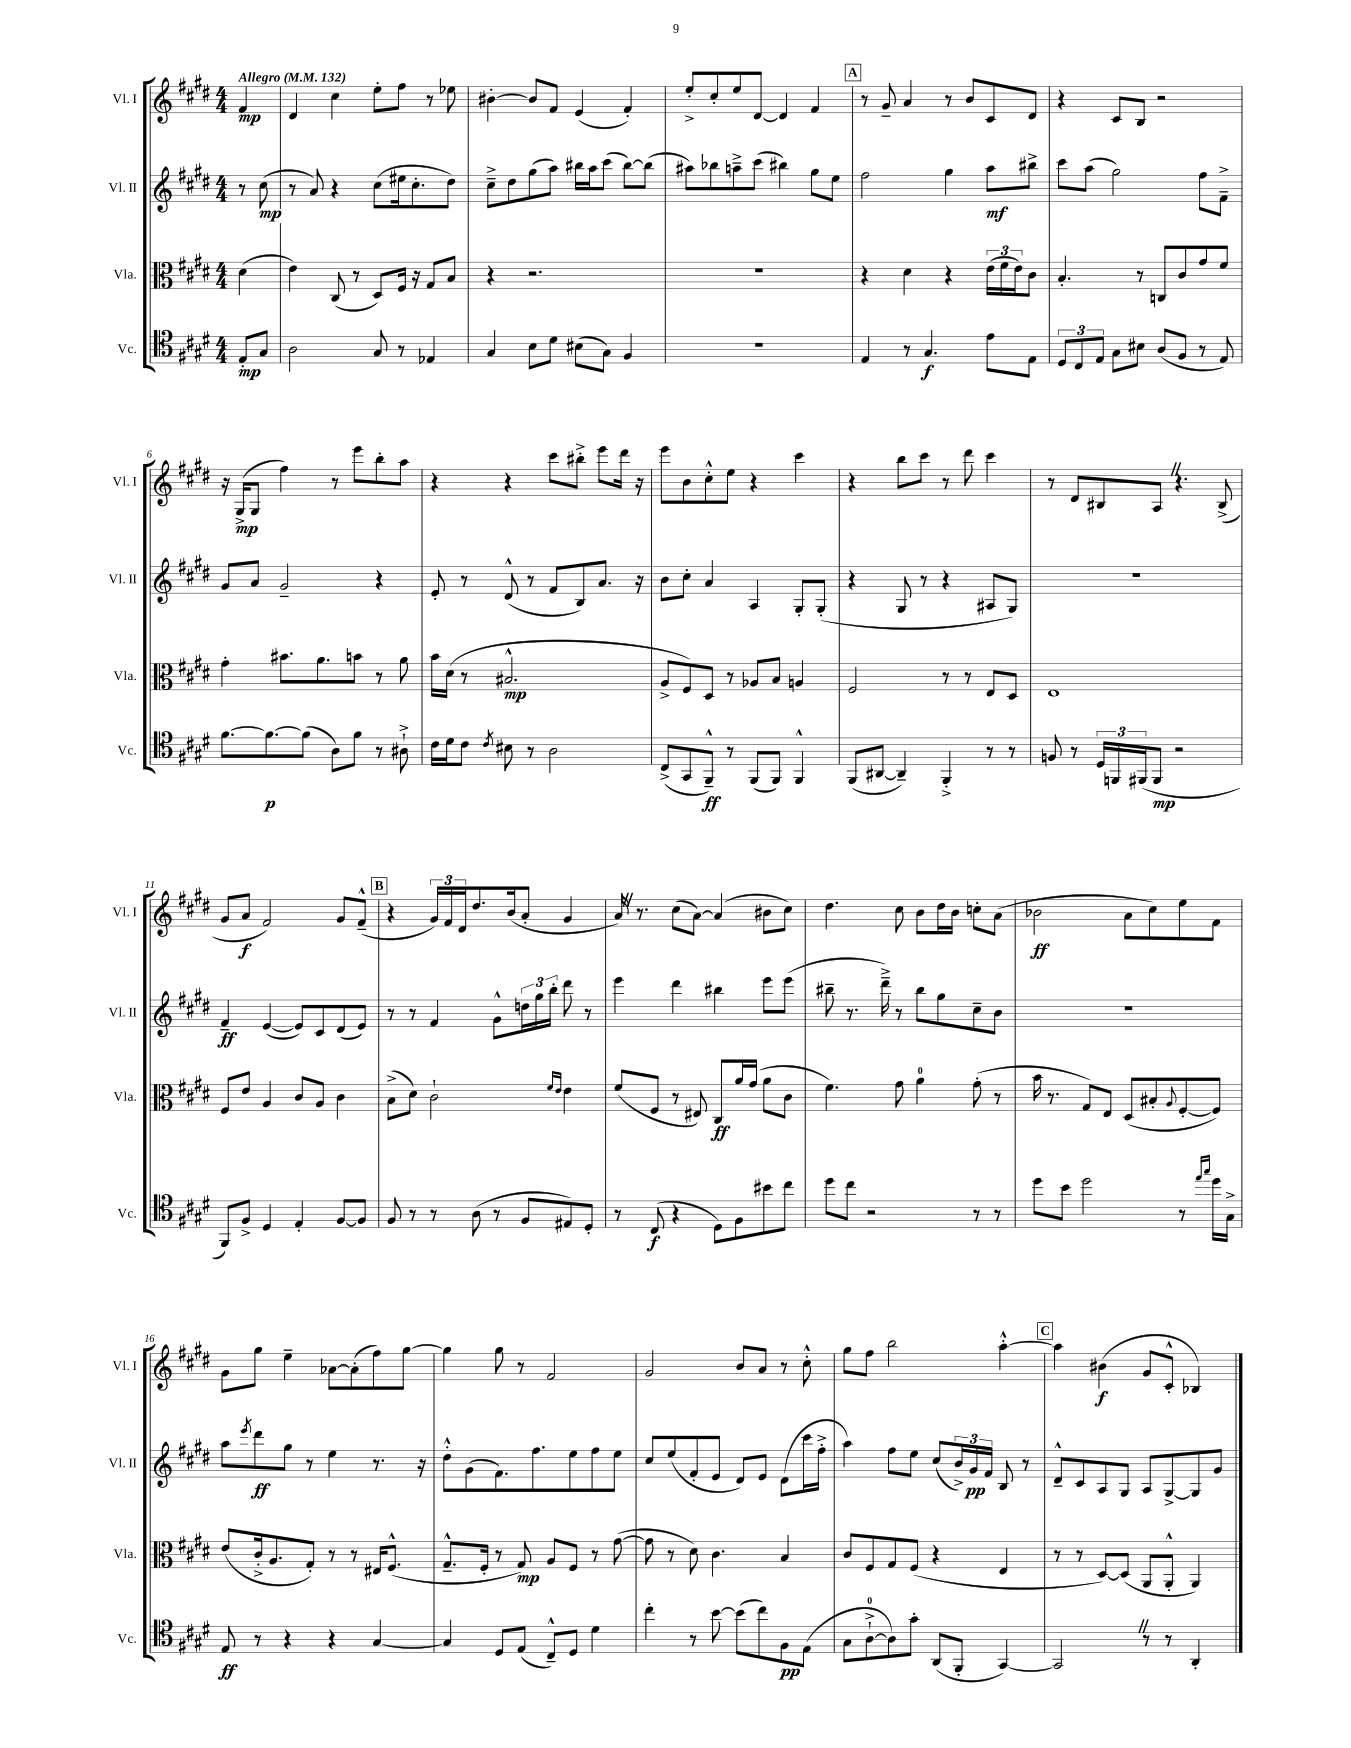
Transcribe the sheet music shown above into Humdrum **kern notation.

**kern	**kern	**kern	**kern
*staff4	*staff3	*staff2	*staff1
*clefC4	*clefC3	*clefG2	*clefG2
*k[f#c#g#d#]	*k[f#c#g#d#]	*k[f#c#g#d#]	*k[f#c#g#d#]
*M4/4	*M4/4	*M4/4	*M4/4
*MM132	*MM132	*MM132	*MM132
8E'	(4d#	8r	4f#
8G#	.	(8cc#	.
=	=	=	=
2A	4e)	8r	4d#
.	.	8a)	.
.	(8C#	4r	4cc#
.	8r	.	.
8G#	8D#)	(8cc#	8ee'
8r	16F#	16ee#	8ff#
.	16r	8.cc#'	.
4E-	8G#	.	8r
.	8B	8dd#)	8ee-
=	=	=	=
4G#	4r	8cc#~^	[4b#'
.	.	8dd#	.
8B	2.r	(8gg#	8b#]
8d#	.	8aa)	8f#
(8B#	.	16bb#	(4e
.	.	16aa	.
8G#)	.	(8ccc#	.
4F#	.	[8bb#)	4f#')
.	.	(8bb#]	.
=	=	=	=
1r	1r	8aa#)	8ee'^
.	.	8bb-	8cc#'
.	.	8aa~^	8ee
.	.	(8ccc#	[8d#
.	.	4bb#)	4d#]
.	.	8gg#	4f#
.	.	8ee	.
=	=	=	=
4E	4r	2ff#	8r
.	.	.	8g#~
8r	4d#	.	4a
4.G#	.	.	.
.	4r	4gg#	8r
.	.	.	8b
8e	(24e	8aa	8c#
.	24f#	.	.
.	24e)	.	.
8E	8c#	8bb#^	8d#
=	=	=	=
12D#	4.B'	8ccc#	4r
12C#	.	.	.
.	.	(8aa	.
12E	.	.	.
8G#	.	2gg#)	8c#
8B#	8r	.	8B
(8A	8C	.	2r
8F#	8c#	.	.
8r	8g#	8ff#	.
8E)	8f#	8f#~^	.
=	=	=	=
[8.f#	4g#'	8g#	16r
.	.	.	(16G#^
.	.	8a	8G#
8.f#_	.	.	.
.	8.b#	2g#~	4ff#)
(8f#]	.	.	.
.	8.a	.	.
8A)	.	.	8r
8f#	8b	.	8eee
8r	8r	4r	8bb'
8A#`^	8a	.	8aa
=	=	=	=
16c#	16b	8e'	4r
16d#	(16d#	.	.
8c#	8r	8r	.
8qc#	.	.	.
8B#	2.B#^^	(8d#^^	4r
8r	.	8r	.
2A	.	8f#	8ccc#
.	.	8B)	8bb#'^
.	.	8.a	8eee
.	.	.	16ddd#
.	.	16r	16r
=	=	=	=
(8C#^	8A^	8b	8eee
8GG#	8F#)	8cc#'	8b
8FF#~^^)	8D#	4a	8cc#'^^
8r	8r	.	8ee
(8FF#	8A-	4A	4r
8FF#)	8B	.	.
4FF#^^	4A	8G#'	4ccc#
.	.	(8G#'	.
=	=	=	=
(8FF#	2F#	4r	4r
[8AA#	.	.	.
4AA#~])	.	8G#	8bb
.	.	8r	8ccc#
4FF#'^	8r	4r	8r
.	8r	.	8ddd#
8r	8E	8A#	4ccc#
8r	8D#	8G#)	.
=	=	=	=
8F	1E	1r	8r
8r	.	.	8d#
24D#	.	.	8B#
24FF	.	.	.
(24FF#	.	.	.
8FF#	.	.	8A
2r	.	.	4.r
.	.	.	(8B#^
=	=	=	=
8FF#)	8F#	4f#~	8g#
8F#^	8e	.	8a
4D#	4A	([4e	2f#)
4E'	8c#	8e])	.
.	8A	8c#	.
[8F#	4c#	(8d#	8g#
8F#]	.	8e)	(8f#~^^
=	=	=	=
8F#	(8B^	8r	4r
8r	8d#)	8r	.
8r	2c#`	4f#	24g#)
.	.	.	24f#
.	.	.	24d#
(8A	.	.	8.dd#
8r	.	8g#^^	.
.	.	.	(16b
8F#	.	24dd	8a'
.	.	24gg#	.
.	.	24bb'	.
.	16qqf#	.	.
.	16qqe	.	.
8E#)	4e	8ddd#	4g#
8D#'	.	8r	.
=	=	=	=
8r	(8f#	4eee	16a)
.	.	.	8.r
(8C#	8F#	.	.
4r	8r	4ddd#	(8cc#
.	8E#)	.	[8a)
8D#)	8C#	4bb#	(4a]
8F#	16a	.	.
.	(16g#	.	.
8b#	8a	8eee	8b#
8cc#	8c#	(8eee	8cc#)
=	=	=	=
8dd#	4.f#)	8bb#~	4.dd#
8cc#	.	8.r	.
2r	.	.	.
.	.	16ddd#~^)	.
.	8g#	8r	8cc#
.	4a	8bb#	8b
.	.	8gg#	16dd#
.	.	.	16b
8r	(8g#'	8cc#~	8cc'
8r	8r	8b	(8a
=	=	=	=
8dd#	16b	1r	2b-
.	8.r	.	.
8b	.	.	.
2dd#	8G#)	.	.
.	8E	.	.
.	(8D#	.	8a
.	8B#'	.	8cc#)
.	8qqA	.	.
8r	[8F#'	.	8ee
16qqee	.	.	.
16qqgg#	.	.	.
16dd#	8F#])	.	8f#
16G#^	.	.	.
=	=	=	=
8E	(8e	8aa	8g#
.	.	8qeee	.
8r	16c#'^	8ddd#	8gg#
.	8.A	.	.
4r	.	8gg#	4ee~
.	8G#')	8r	.
4r	8r	4ee	[8a-
.	8r	.	(8a-']
[4G#	16E#	8.r	8ff#)
.	(8.F#^^	.	.
.	.	.	[8gg#
.	.	16r	.
=	=	=	=
4G#]	8.G#~^^	8dd#'^^	4gg#]
.	.	(8g#	.
.	16F#'	.	.
8D#	8r	8.f#)	8gg#
(8E	8G#)	.	8r
.	.	8.ff#	.
8C#~^^)	8A	.	2f#
8D#	8F#	8ee	.
4d#	8r	8ff#	.
.	([8g#	8ee	.
=	=	=	=
4cc#'	8g#]	8cc#	2g#
.	8r	(8ee	.
8r	8d#)	8f#'	.
[8b	4.c#	8e	.
(8b]	.	8d#)	8b
8cc#)	.	8e	8a
8F#	4B	(8d#	8r
(8E	.	16ccc#	8cc#'^^
.	.	16ff#'^	.
=	=	=	=
8G#	8c#	4aa)	8gg#
[8A`^	8F#	.	8ff#
8A])	8G#	8ff#	2bb
8g#'	(8F#	8ee	.
(8AA	4r	(8cc#	.
8FF#'	.	24b^)	.
.	.	24g#	.
.	.	24f#	.
[4GG#)	4E	8B	[4aa'^^
.	.	8r	.
=	=	=	=
2GG#]	8r	8d#~^^	4aa]
.	8r	8c#	.
.	[8D#)	8A	(4b#
.	(8D#]	8G#	.
8r	8AA	8A	8g#
8r	8AA'^^	[8G#^	8c#'^^
4AA'	4AA)	8G#]	4B-)
.	.	8g#	.
==	==	==	==
*-	*-	*-	*-
